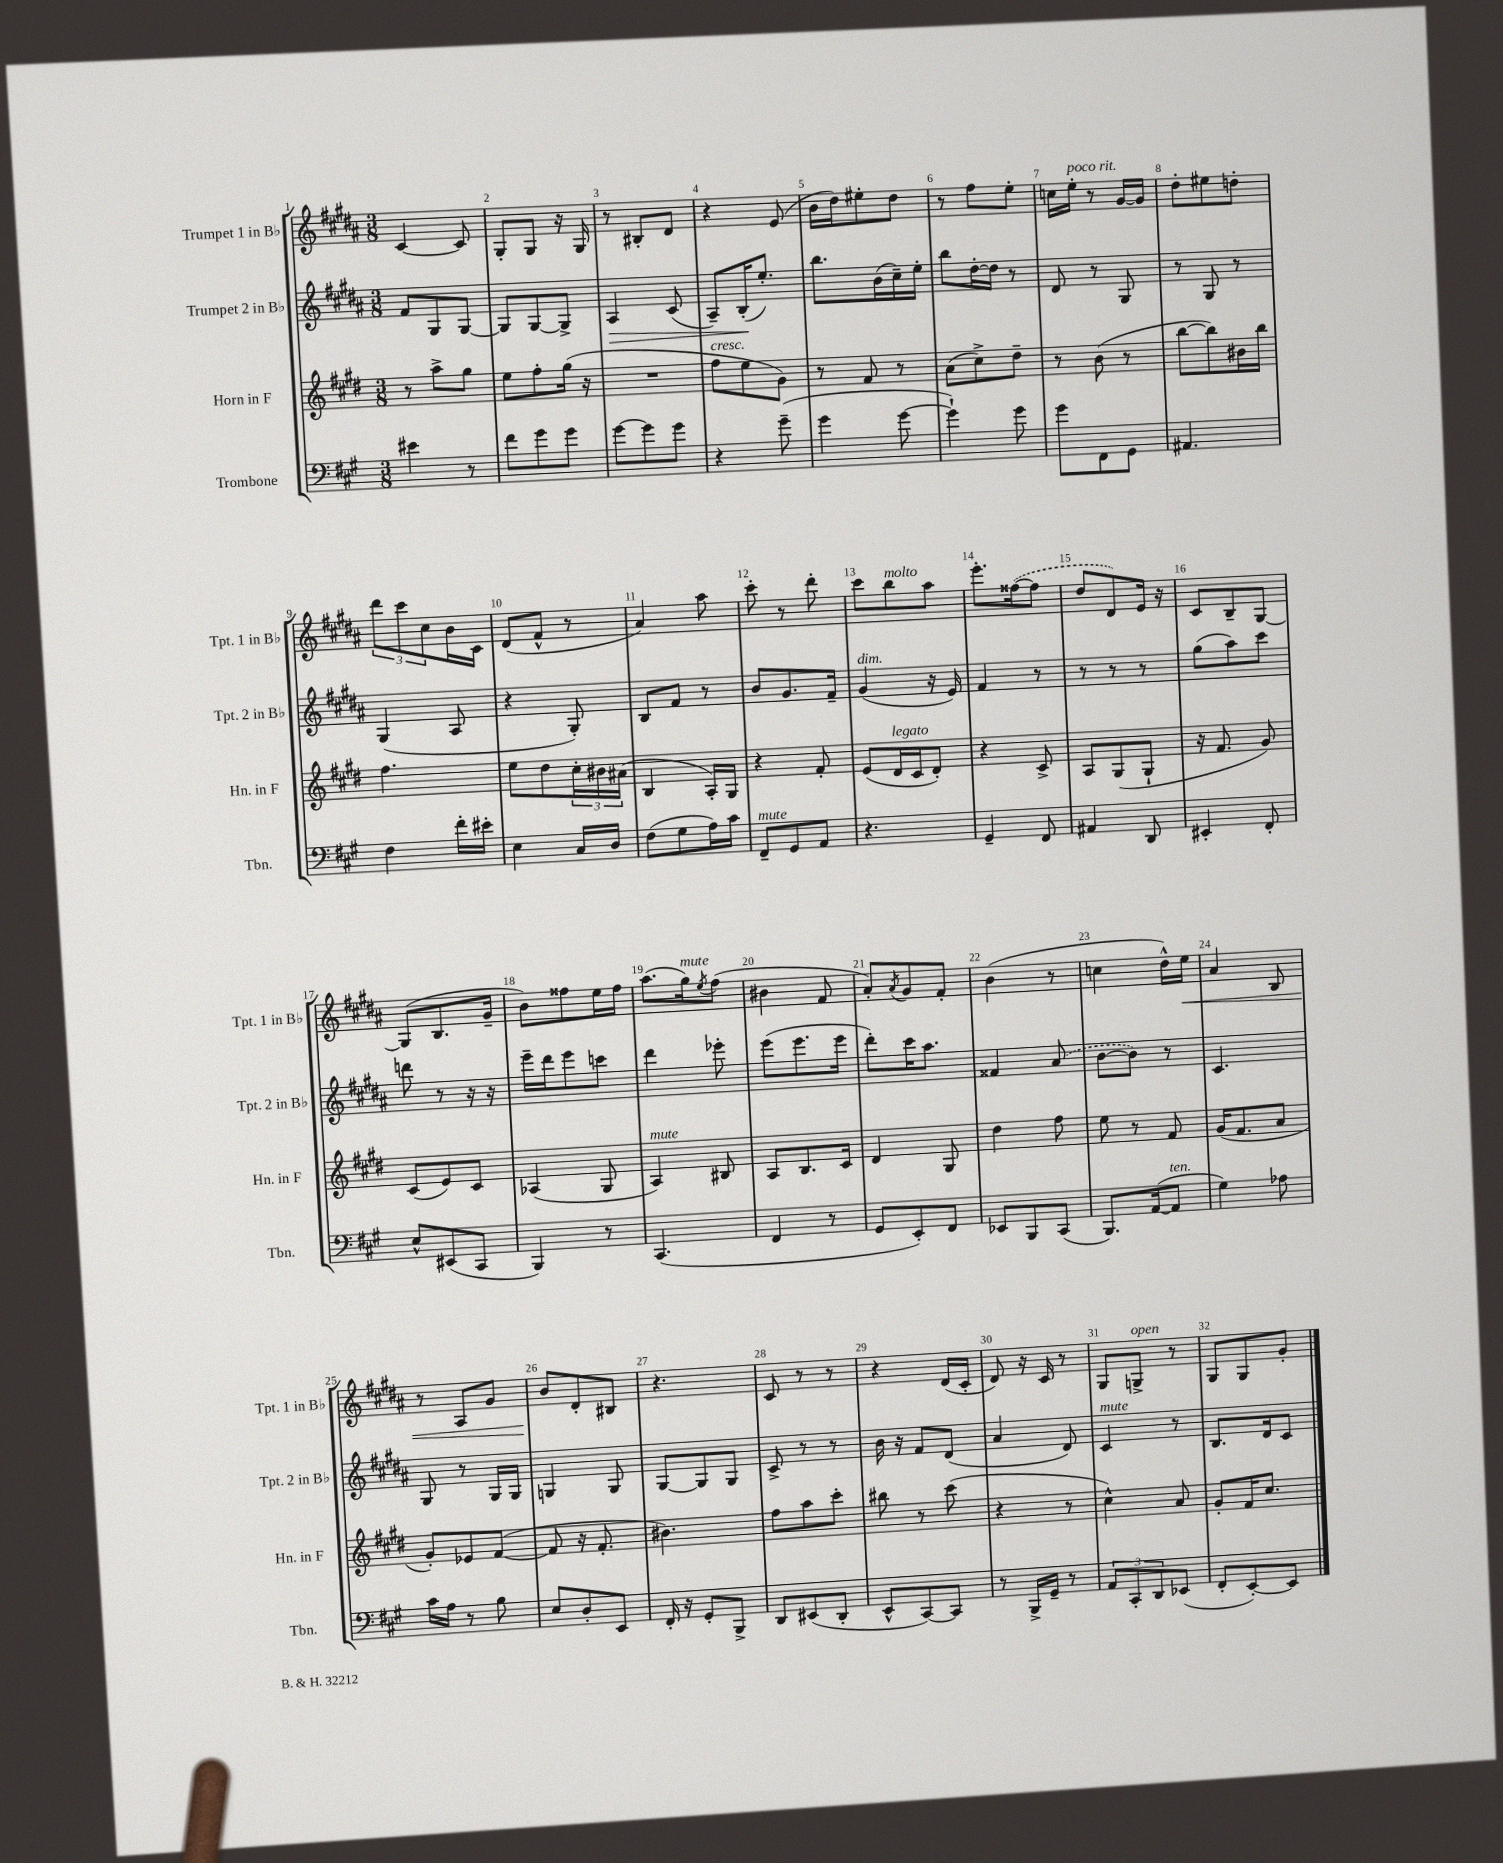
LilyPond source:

<<
\new StaffGroup <<
\new Staff = "s0" \with { instrumentName = "Trumpet 1 in Bb" shortInstrumentName = "Tpt. 1 in Bb" } {
    \clef treble \key b \major \numericTimeSignature \time 3/8
    cis'4~ cis'8 |
    gis8-. gis8 r16 gis16 |
    r8 bis8-. dis'8 |
    r4 e'8( |
    b'16 dis''16) eis''8-. dis''8 |
    r8 fis''8 e''8-. |
    c''16 e''16-.^\markup { \italic "poco rit." } r8 gis'16~ gis'16 |
    dis''8-. eis''8 d''8-. |
    \tuplet 3/2 { dis'''8 cis'''8 cis''8 } b'16 cis'16 |
    dis'8( fis'8-^ r8 |
    ais'4) ais''8 |
    cis'''8-. r8 dis'''8-. |
    cis'''8 b''8^\markup { \italic "molto" } ais''8 |
    e'''8.-. \once \slurDashed fisis''16~( fisis''8 |
    dis''8 dis'8) e'16 r16 |
    cis'8 b8-- gis8~ |
    gis8( b8. gis'16-- |
    b'8) fisis''8 e''16 fisis''16 |
    ais''8.( gis''16^\markup { \italic "mute" }) \acciaccatura { e''8 } fis''8( |
    bis'4 fis'8 |
    ais'8-.) \acciaccatura { ais'8 } gis'8 fis'8-. |
    b'4( r8 |
    c''4 dis''16-^) e''16\< |
    ais'4 b8 |
    r8 ais8 gis'8 |
    b'8\! dis'8-. bis8 |
    r4. |
    cis'8 r8 r8 |
    r4 dis'16( cis'16-. |
    dis'8) r16 cis'16 r8 |
    gis8 g8->^\markup { \italic "open" } r8 |
    gis8 gis8 gis'8-. \bar "|." |
}
\new Staff = "s1" \with { instrumentName = "Trumpet 2 in Bb" shortInstrumentName = "Tpt. 2 in Bb" } {
    \clef treble \key b \major \numericTimeSignature \time 3/8
    fis'8 gis8 gis8~ |
    gis8 gis8~ gis8-> |
    ais4\> cis'8( |
    ais8--) b16-.\!( e''8.-.) |
    b''8. b'16( cis''16--) e''16-. |
    b''8 dis''16~-. dis''16 r8 |
    dis'8 r8 gis8 |
    r8 gis8 r8 |
    gis4( ais8 |
    r4 gis8-.) |
    b8 fis'8 r8 |
    b'8 gis'8. fis'16-- |
    gis'4^\markup { \italic "dim." }( r16 e'16) |
    fis'4 r8 |
    r8 r8 r8 |
    gis''8( ais''8) cis'''8 |
    d'''8 r8 r16 r16 |
    e'''16-- dis'''16 e'''8 c'''8 |
    dis'''4 ees'''8-. |
    e'''8( e'''8. e'''16 |
    dis'''8-.) cis'''16 ais''8. |
    fisis'4 \once \slurDashed ais'8( |
    b'8~ b'8) r8 |
    cis'4. |
    gis8 r8 gis16 gis16 |
    g4 g8 |
    gis8~ gis8 gis8 |
    cis'8-> r8 r8 |
    b'16 r16 fis'8 dis'8( |
    ais'4 dis'8) |
    cis'4^\markup { \italic "mute" } r8 |
    b8. dis'16 cis'8 \bar "|." |
}
\new Staff = "s2" \with { instrumentName = "Horn in F" shortInstrumentName = "Hn. in F" } {
    \clef treble \key e \major \numericTimeSignature \time 3/8
    r8 a''8-> gis''8 |
    e''8 fis''8-. gis''16( r16 |
    R4. |
    fis''8^\markup { \italic "cresc." } e''8 gis'8) |
    r8 fis'8 r8 |
    a'8( cis''8->) dis''8-- |
    r8 b'8( r8 |
    b''8~ b''8) bis'16 b''16 |
    fis''4. |
    e''8 dis''8 \tuplet 3/2 { cis''16-. bis'16 ais'16( } |
    b4 a16-.) gis16 |
    r4 fis'8-. |
    e'8( dis'16^\markup { \italic "legato" } cis'16 dis'8-.) |
    r4 cis'8-> |
    a8 gis8( gis8-! |
    r16 fis'8. gis'8) |
    cis'8( e'8) cis'8 |
    aes4( gis8 |
    a4^\markup { \italic "mute" }) bis8 |
    a8 b8. cis'16 |
    dis'4 gis8 |
    dis''4 fis''8 |
    e''8 r8 fis'8 |
    gis'16( fis'8. a'8 |
    gis'8-.) ees'8 fis'8~( |
    fis'8 r16 fis'8.-. |
    bis'4.) |
    fis''8 a''8 cis'''8-. |
    bis''8 r8 cis'''8( |
    r4 r8 |
    cis''4-^) a'8 |
    gis'8-. fis'16 cis''8. \bar "|." |
}
\new Staff = "s3" \with { instrumentName = "Trombone" shortInstrumentName = "Tbn." } {
    \clef bass \key a \major \numericTimeSignature \time 3/8
    eis'4 r8 |
    fis'8 gis'8 gis'8 |
    gis'8~ gis'8 gis'8 |
    r4 gis'8--( |
    gis'4 gis'8~ |
    gis'4-!) gis'8 |
    gis'8 fis,8 gis,8 |
    ais,4. |
    fis4 fis'16-. eis'16-. |
    e4 cis16 d16 |
    fis8( gis8 a16) cis'16 |
    fis,8--^\markup { \italic "mute" } gis,8 a,8 |
    r4. |
    gis,4-- fis,8 |
    ais,4 d,8 |
    eis,4-. fis,8-. |
    e8-^ eis,8( cis,8 |
    b,,4) r8 |
    cis,4.( |
    fis,4 r8 |
    gis,8 e,8-.) fis,8 |
    ees,8 b,,8 cis,8( |
    b,,8.) a,16~( a,8^\markup { \italic "ten." } |
    gis4) aes8 |
    cis'16 a16 r8 b8 |
    e8 d8-. e,8 |
    fis,16-. r16 gis,8-. b,,8-> |
    d,8 eis,8( d,8-. |
    e,8-^ cis,8~) cis,8 |
    r8 b,,16-> gis,16-- r8 |
    \tuplet 3/2 { a,8 cis,8-. d,8 } ees,8( |
    fis,8-. e,8~-.) e,8 \bar "|." |
}
>>
>>
\layout { \context { \Score \override BarNumber.break-visibility = ##(#f #t #t) barNumberVisibility = #all-bar-numbers-visible } }
